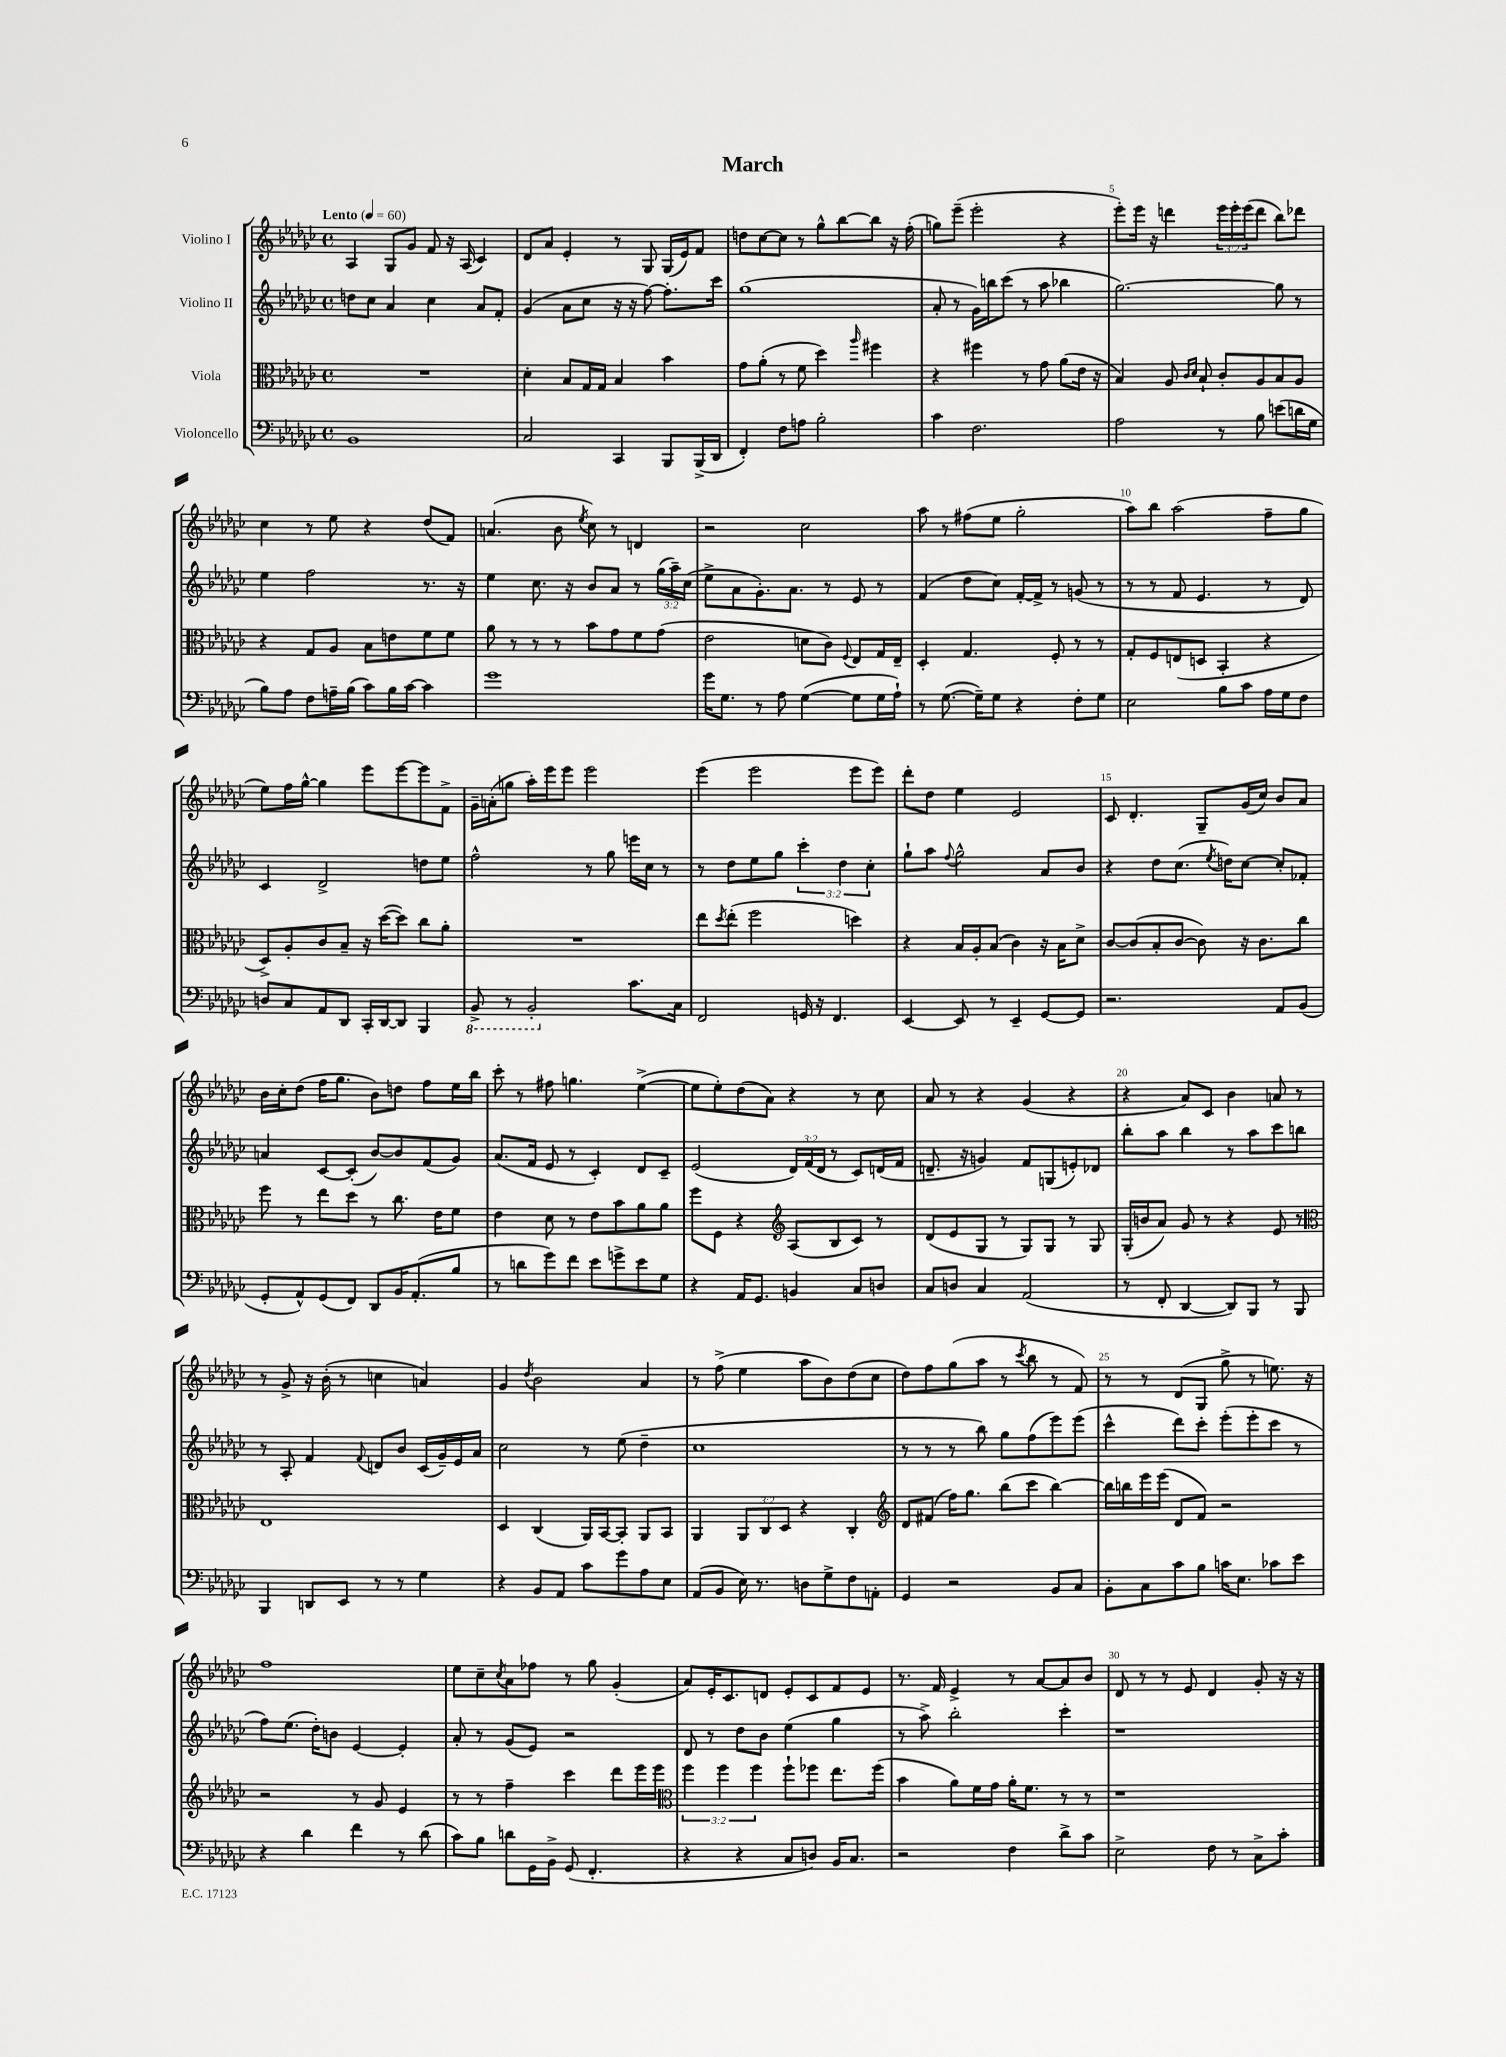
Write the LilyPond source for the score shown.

\header { title = "March" }
<<
\new StaffGroup <<
\new Staff = "s0" \with { instrumentName = "Violino I" } {
    \clef treble \key ges \major \defaultTimeSignature \time 4/4 \override Staff.TupletNumber.text = #tuplet-number::calc-fraction-text \tempo "Lento" 4 = 60
    aes4 ges8 ges'8 f'8 r16 aes16( ces'4) |
    des'8 aes'8 ees'4-. r8 ges8 ges16( ees'16) f'8 |
    d''8 ces''8~ ces''8 r8 ges''8-^ bes''8~ bes''8 r16 f''16-.( |
    g''8) ees'''8--( ees'''2-. r4 |
    ees'''8-.) ees'''16 r16 d'''4 \tuplet 3/2 { ees'''16 ees'''16-. ees'''16( } d'''8 bes''8) des'''8 |
    ces''4 r8 ees''8 r4 des''8( f'8) |
    a'4.( bes'8 \acciaccatura { ees''8 } ces''8) r8 d'4 |
    r2 ces''2 |
    aes''8 r8 fis''8( ees''8 ges''2-. |
    aes''8) bes''8 aes''2( f''8-- ges''8 |
    ees''8) f''16 ges''16~-^ ges''4 ees'''8 ees'''8~ ees'''8 f'8-> |
    ges'16-- a'16-.( g''8 aes''16-.) ees'''16 ees'''8 ees'''2 |
    ees'''4( ees'''2 ees'''8 ees'''8) |
    des'''8-. des''8 ees''4 ees'2 |
    ces'8 des'4.-. ges8-- ges'16( ces''16) bes'8 aes'8 |
    bes'16 ces''16-. des''8( f''16 ges''8. bes'8) d''8 f''8 ees''16 bes''16 |
    ces'''8-. r8 fis''8 g''4. ees''4~->( |
    ees''8 ees''8-.) des''8( aes'8) r4 r8 ces''8 |
    aes'8 r8 r4 ges'4( r4 |
    r4 aes'8) ces'8 bes'4 a'8 r8 |
    r8 ges'8-> r16 bes'16-.( r8 c''4 a'4) |
    ges'4 \acciaccatura { des''8 } bes'2 aes'4 |
    r8 f''8->( ees''4 aes''8 bes'8) des''8( ces''8 |
    des''8) f''8 ges''8( aes''8 r8 \acciaccatura { ces'''8 } bes''8 r8 f'8) |
    r8 r8 des'8( ges8 ges''8-> r8 e''8.) r16 |
    f''1 |
    ees''8 ces''8-- \acciaccatura { ces''8 } aes'8 fes''8 r8 ges''8 ges'4-.( |
    aes'8) ees'16-. ces'8. d'8 ees'8-. ces'8 f'8 ees'8 |
    r8. f'16 ees'4-> r8 aes'8~ aes'8 bes'8 |
    des'8 r8 r8 ees'8 des'4 ges'8-. r16 r16 \bar "|." |
}
\new Staff = "s1" \with { instrumentName = "Violino II" } {
    \clef treble \key ges \major \defaultTimeSignature \time 4/4 \override Staff.TupletNumber.text = #tuplet-number::calc-fraction-text
    d''8 ces''8 aes'4 ces''4 aes'8 f'8-. |
    ges'4( aes'8 ces''8 r16 r16 f''8~) f''8.-. ces'''16 |
    ges''1( |
    aes'8-. r8 ges'16) b''16 ces'''8( r8 aes''8 bes''4 |
    ges''2.~) ges''8 r8 |
    ees''4 f''2 r8. r16 |
    ees''4 ces''8. r16 bes'8 aes'8 r8 \tuplet 3/2 { ges''16( aes''16--) ces''16( } |
    ees''8-> aes'8 ges'8.-.) aes'8. r8 ees'8 r8 |
    f'4( des''8 ces''8) f'16~-. f'16-> r8 g'8( r8 |
    r8 r8 f'8 ees'4. r8 des'8) |
    ces'4 des'2-> d''8 ees''8 |
    f''2-^ r8 ges''8 e'''16 ces''16 r8 |
    r8 des''8 ees''8 ges''8 \tuplet 3/2 { ces'''4-. des''4 ces''4-. } |
    ges''8-! aes''8 \appoggiatura { f''8 } ges''2-^ aes'8 bes'8 |
    r4 des''8 ces''8.( \acciaccatura { ees''8 } d''16) ces''8~ ces''8-. fes'8-. |
    a'4 ces'8~ ces'8-.( bes'8~) bes'8 f'8( ges'8) |
    aes'8.( f'16 ees'8 r8 ces'4-.) des'8 ces'8-- |
    ees'2( \tuplet 3/2 { des'16) f'16( des'16 } r8 ces'8) d'16( f'16 |
    d'8.-- r16 g'4) f'8 g8( e'8-.) des'8 |
    bes''8-. aes''8 bes''4 r8 aes''8 ces'''8 b''8 |
    r8 aes8-. f'4 \appoggiatura { f'8 } d'8 bes'8 ces'16( ges'16--) ees'16 aes'16 |
    ces''2 r8 ees''8( des''4-- |
    ces''1 |
    r8 r8 r8 bes''8) ges''8 f''8( ees'''8) ees'''8( |
    ces'''4-^ des'''8) ces'''8-. ees'''8-.( ees'''8-. ces'''8 r8 |
    f''8) ees''8.( des''16-.) b'8 ees'4~ ees'4-. |
    aes'8-. r8 ges'8( ees'8) r2 |
    des'8 r8 des''8 bes'8 ees''4( ges''4 |
    r8 aes''8->) bes''2-. ces'''4-. |
    r1 \bar "|." |
}
\new Staff = "s2" \with { instrumentName = "Viola" } {
    \clef alto \key ges \major \defaultTimeSignature \time 4/4 \override Staff.TupletNumber.text = #tuplet-number::calc-fraction-text
    R1 |
    des'4-. bes8 ges16 ges16 bes4 bes'4 |
    ges'8 aes'8-.( r8 f'8 des''4) \grace { aes''16 } fis''4 |
    r4 fis''4 r8 ges'8 aes'8( ees'16 r16 |
    bes4) aes8 \grace { ces'16 des'16 } bes8-! ces'8-. aes8 bes8 aes8 |
    r4 ges8 aes8 bes8 e'8 f'8 f'8 |
    aes'8 r8 r8 r8 bes'8 ges'8 f'8 ges'8( |
    ees'2 d'8 ces'8) \appoggiatura { f8 } ees8 ges16 ees16-- |
    des4-. ges4. f8-. r8 r8 |
    ges8-. f8 e8( d8 bes,4-. r4 |
    des8->) aes8-. ces'8 bes8-- r16 des''16~( des''8) ces''8 aes'8-. |
    R1 |
    ees''8 \acciaccatura { des''8 } ees''8-.( f''2 d''4) |
    r4 bes16 aes16-. bes8( ces'4) r16 bes16 des'8-> |
    ces'8~ ces'8( bes8-. ces'8~ ces'8) r16 ces'8. ces''8 |
    f''8 r8 ees''8 des''8 r8 ces''8. ees'16 f'8 |
    ees'4 des'8 r8 ees'8 bes'8 aes'8 aes'8 |
    f''8 f8 r4 \clef treble aes8( bes8 ces'8) r8 |
    des'8( ees'8 ges8 r8 ges8) ges8 r8 ges8 |
    ges16-.( b'16 aes'8) ges'8 r8 r4 ees'8 r8 |
    \clef alto ees1 |
    des4 ces4( aes,16) bes,16~ bes,8-. aes,8 bes,8 |
    aes,4 \tuplet 3/2 { aes,8 ces8 des8 } r4 ces4-. |
    \clef treble des'8 fis'8( f''16) ges''8. bes''8( ces'''8 bes''4~) |
    bes''16 b''16 ees'''16 ees'''16( des'8 f'8) r2 |
    r2 r8 ges'8 ees'4 |
    r8 r8 f''4-- ces'''4 des'''8 ees'''16 ees'''16 |
    \clef alto \tuplet 3/2 { f''4 f''4 f''4 } f''8-! fes''8 ees''8. fes''16( |
    bes'4 aes'8) f'16 ges'16 aes'16-. f'8. r8 r8 |
    r1 \bar "|." |
}
\new Staff = "s3" \with { instrumentName = "Violoncello" } {
    \clef bass \key ges \major \defaultTimeSignature \time 4/4
    bes,1 |
    ces2 ces,4 bes,,8 bes,,16->( des,16 |
    f,4-.) f8 a8 bes2-. |
    ces'4 f2. |
    aes2 r8 bes8 e'8( d'16 ges16 |
    bes8) aes8 f8 a16-- bes16( ces'8) bes16 ces'16~ ces'4 |
    ges'1 |
    ges'16 ges8. r8 aes8 ges4~( ges8 ges16 aes16-!) |
    r8 ges8.~( ges16--) ges8 r4 f8-. ges8 |
    ees2 bes8 ces'8 aes16 ges16 f8 |
    d8 ces8 aes,8 des,8 ces,16-. des,16~ des,8 bes,,4 |
    \ottava #-1 bes,,8-> r8 bes,,2-. \ottava #0 ces'8. ces16 |
    f,2 g,16 r16 f,4. |
    ees,4~ ees,8 r8 ees,4-- ges,8~ ges,8 |
    r2. aes,8 bes,8( |
    ges,8-. aes,8-^) ges,8( f,8) des,8 bes,16 aes,8.-.( bes8 |
    r8 d'8 ges'8) f'8 ees'8 g'8-> ees'8 ges8 |
    r4 aes,16 ges,8. b,4 ces8 d8 |
    ces8 d8 ces4 aes,2( |
    r8 f,8-. des,4~ des,8) bes,,8 r8 bes,,8 |
    bes,,4 d,8 ees,8 r8 r8 ges4 |
    r4 bes,8 aes,8 ces'8 ges'8 aes8 ees8 |
    aes,8( bes,8 ees16) r8. d8 ges8-> f8 a,8-. |
    ges,4 r2 bes,8 ces8 |
    bes,8-. ces8 ces'8 bes8 c'16 ees8. ces'8 ees'8 |
    r4 des'4 f'4 r8 des'8( |
    ces'8) bes8 d'8 ges,16 bes,16-> ges,8( f,4.-. |
    r4 r4 ces8 d8) bes,16 ces8. |
    r2 f4 des'8-> ces'8 |
    ees2-> f8 r8 ces8-> ces'8-. \bar "|." |
}
>>
>>
\layout { \context { \Score \override BarNumber.break-visibility = ##(#f #t #t) barNumberVisibility = #(every-nth-bar-number-visible 5) } }
